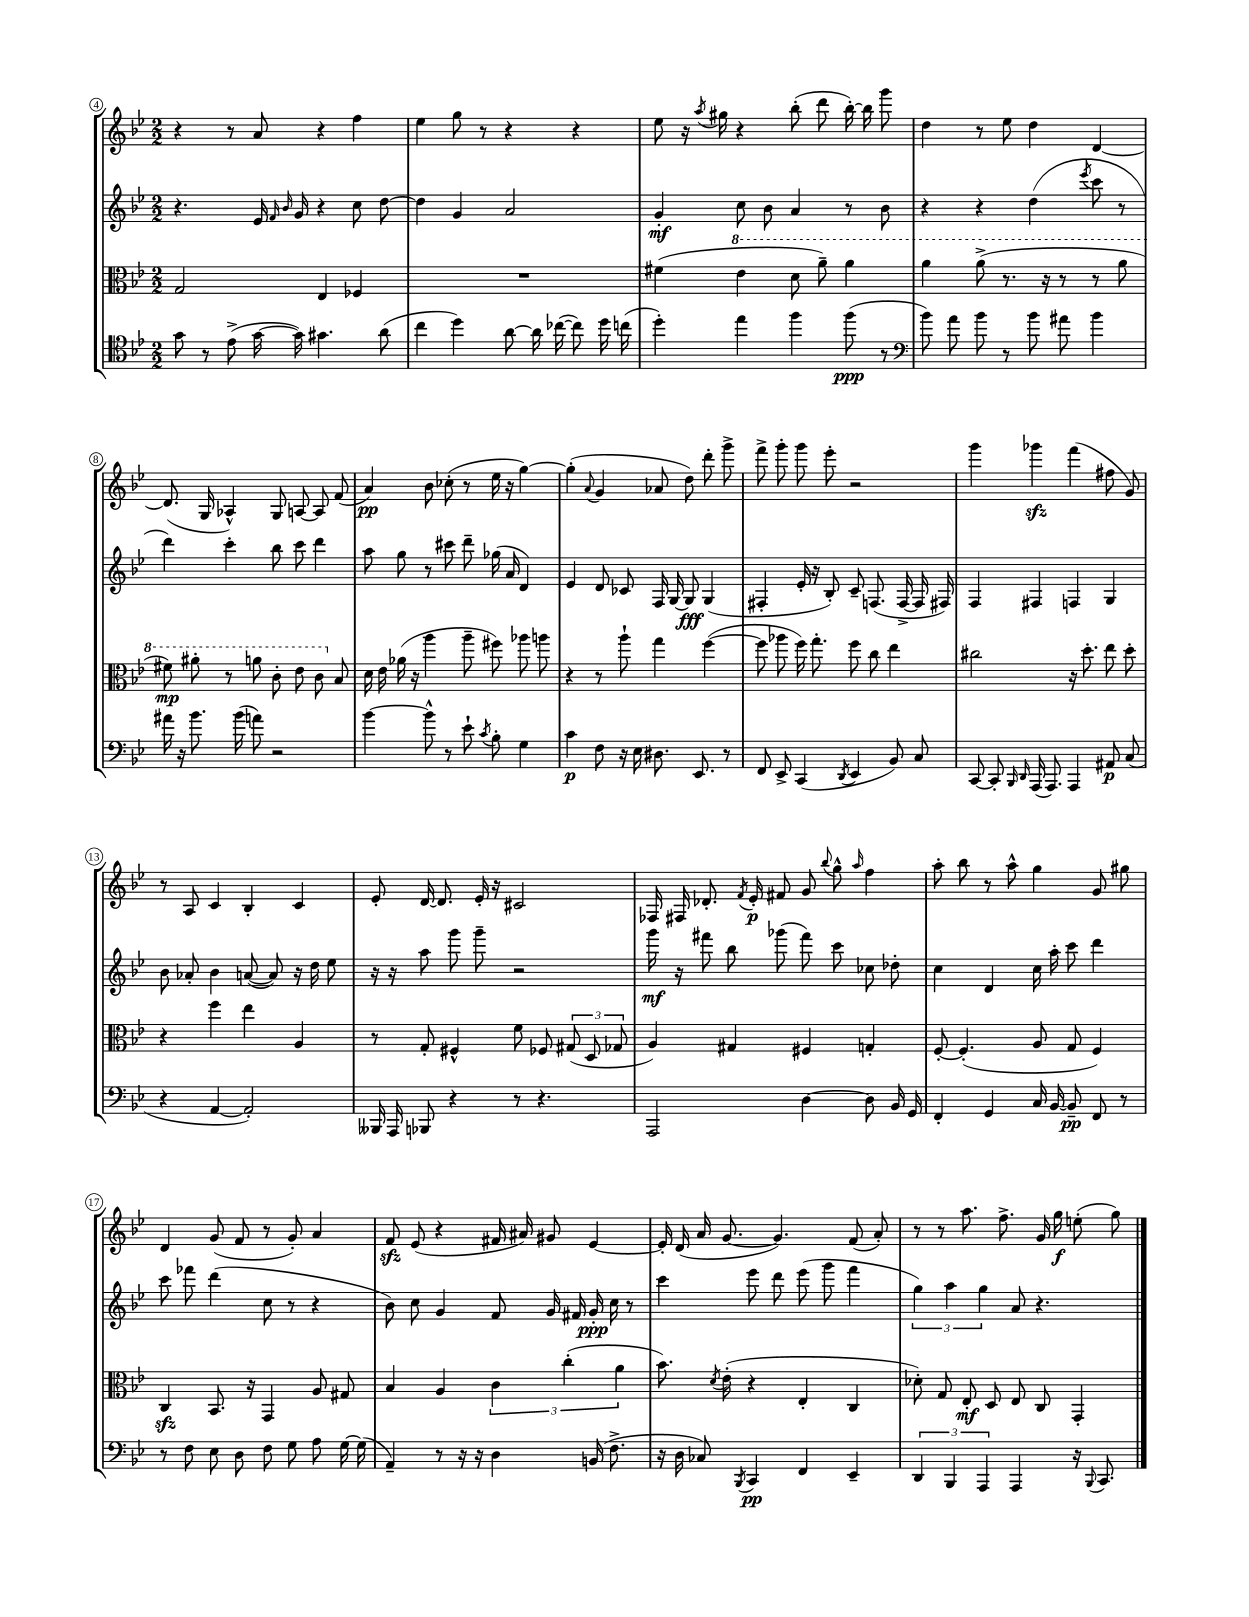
<<
\new StaffGroup <<
\new Staff = "s0" {
    \clef treble \key bes \major \numericTimeSignature \time 2/2
    \autoBeamOff r4 r8 a'8 r4 f''4 |
    ees''4 g''8 r8 r4 r4 |
    ees''8 r16 \acciaccatura { a''8 } gis''16 r4 bes''8-.( d'''8 bes''16~-.) bes''16 g'''8 |
    d''4 r8 ees''8 d''4 d'4~ |
    d'8.( g16 aes4-^) g8 a8~ a8 f'8( |
    a'4\pp) bes'8 ces''8-.( r8 ees''16 r16 g''4~) |
    g''4-.( \appoggiatura { a'8 } g'4 aes'8 d''8) d'''8-. g'''8-> |
    f'''8-> g'''8-. g'''8 ees'''8-. r2 |
    g'''4 ges'''4\sfz f'''4( fis''8 g'8) |
    r8 a8 c'4 bes4-. c'4 |
    ees'8-. d'16~ d'8. ees'16-. r16 cis'2 |
    fes16 fis16 des'8.-. \acciaccatura { f'8 } ees'16-.\p fis'8 g'8 \appoggiatura { bes''8 } g''8-^ \grace { a''16 } f''4 |
    a''8-. bes''8 r8 a''8-^ g''4 g'8 gis''8 |
    d'4 g'8( f'8 r8 g'8-.) a'4 |
    f'8\sfz ees'8( r4 fis'16 ais'16) gis'8 ees'4~ |
    ees'16-. d'16( a'16 g'8.~ g'4.) f'8( a'8-.) |
    r8 r8 a''8. f''8.-> g'16 g''16\f e''8-.( g''8) \bar "|." |
}
\new Staff = "s1" {
    \clef treble \key bes \major \numericTimeSignature \time 2/2
    \autoBeamOff r4. ees'16 \grace { f'16 bes'16 } g'16 r4 c''8 d''8~ |
    d''4 g'4 a'2 |
    g'4-.\mf c''8 bes'8 a'4 r8 bes'8 |
    r4 r4 d''4( \acciaccatura { ees'''8 } c'''8 r8 |
    d'''4) c'''4-. bes''8 c'''8 d'''4 |
    a''8 g''8 r8 cis'''8 d'''8-- ges''16( a'16 d'4) |
    ees'4 d'8 ces'8 f16 g16~ g8\fff g4( |
    fis4-. ees'16-. r16 bes8-.) c'8-- f8.( f16~-> f16 fis16) |
    f4 fis4 f4 g4 |
    bes'8 aes'8-. bes'4 a'8~( a'8) r16 d''16 ees''8 |
    r16 r16 a''8 g'''8 g'''8-- r2 |
    g'''16\mf r16 fis'''8 bes''8 ges'''8( fis'''8) c'''8 ces''8 des''8-. |
    c''4 d'4 c''16 a''16-. c'''8 d'''4 |
    c'''8 fes'''8 d'''4( c''8 r8 r4 |
    bes'8) c''8 g'4 f'8 g'16 fis'16 g'16-.\ppp c''16 r8 |
    c'''4 ees'''8 d'''8 ees'''8( g'''8 f'''4 |
    \tuplet 3/2 { g''4) a''4 g''4 } a'8 r4. \bar "|." |
}
\new Staff = "s2" {
    \clef alto \key bes \major \numericTimeSignature \time 2/2
    \autoBeamOff g2 ees4 fes4 |
    R1 |
    fis'4( \ottava #1 ees''4 d''8 a''8--) a''4 |
    a''4 a''8->( r8. r16 r8 r8 a''8 |
    fis''8\mp) ais''8-. r8 a''8 c''8-. ees''8 c''8 \ottava #0 bes8 |
    d'16 ees'16 aes'16( r16 a''4 a''8-- fis''8) aes''8 a''8 |
    r4 r8 a''8-! g''4 f''4~( |
    f''8 aes''8 f''16) g''8.-. f''8 c''8 ees''4 |
    cis''2 r16 d''8.-. ees''8 d''8-. |
    r4 f''4 ees''4 a4 |
    r8 g8-. fis4-^ f'8 fes8 \tuplet 3/2 { gis8( d8 ges8 } |
    a4) gis4 fis4 g4-. |
    f8~-. f4.-.( a8 g8 f4) |
    c4\sfz bes,8. r16 g,4 a8 gis8 |
    bes4 a4 \tuplet 3/2 { c'4 c''4-.( a'4 } |
    bes'8.) \acciaccatura { d'8 } ees'16-.( r4 ees4-. c4 |
    des'8-.) g8 ees8-.\mf d8 ees8 c8 g,4-. \bar "|." |
}
\new Staff = "s3" {
    \clef tenor \key bes \major \numericTimeSignature \time 2/2
    \autoBeamOff g'8 r8 ees'8->( g'16~ g'16) gis'4. a'8( |
    c''4 d''4) a'8~ a'16 ces''16~( ces''8) d''16 c''16( |
    d''4-.) ees''4 f''4 f''8\ppp( r8 |
    \clef bass bes'8) a'8 bes'8 r8 bes'8 ais'8 bes'4 |
    ais'16 r16 bes'8. bes'16( a'8) r2 |
    bes'4~ bes'8-^ r8 ees'8-! \acciaccatura { c'8 } bes8-. g4 |
    c'4\p f8 r16 ees16 dis8. ees,8. r8 |
    f,8 ees,8-> c,4( \acciaccatura { d,8 } ees,4 bes,8) c8 |
    c,8~ c,8-. \grace { bes,,16 d,16 } a,,16( a,,8.) a,,4 ais,8\p c8( |
    r4 a,4~ a,2-.) |
    beses,,16 a,,16 bes,,8 r4 r8 r4. |
    a,,2 d4~ d8 bes,16 g,16 |
    f,4-. g,4 c16 bes,16~ bes,8--\pp f,8 r8 |
    r8 f8 ees8 d8 f8 g8 a8 g16~ g16( |
    a,4--) r8 r16 r16 d4 b,16( f8.-> |
    r16 d16 ces8) \acciaccatura { bes,,8 } c,4\pp f,4 ees,4-- |
    \tuplet 3/2 { d,4 bes,,4 a,,4 } a,,4 r16 \appoggiatura { bes,,8 } c,8. \bar "|." |
}
>>
>>
\layout { \context { \Score currentBarNumber = #4 \override BarNumber.stencil = #(make-stencil-circler 0.1 0.3 ly:text-interface::print) } }
